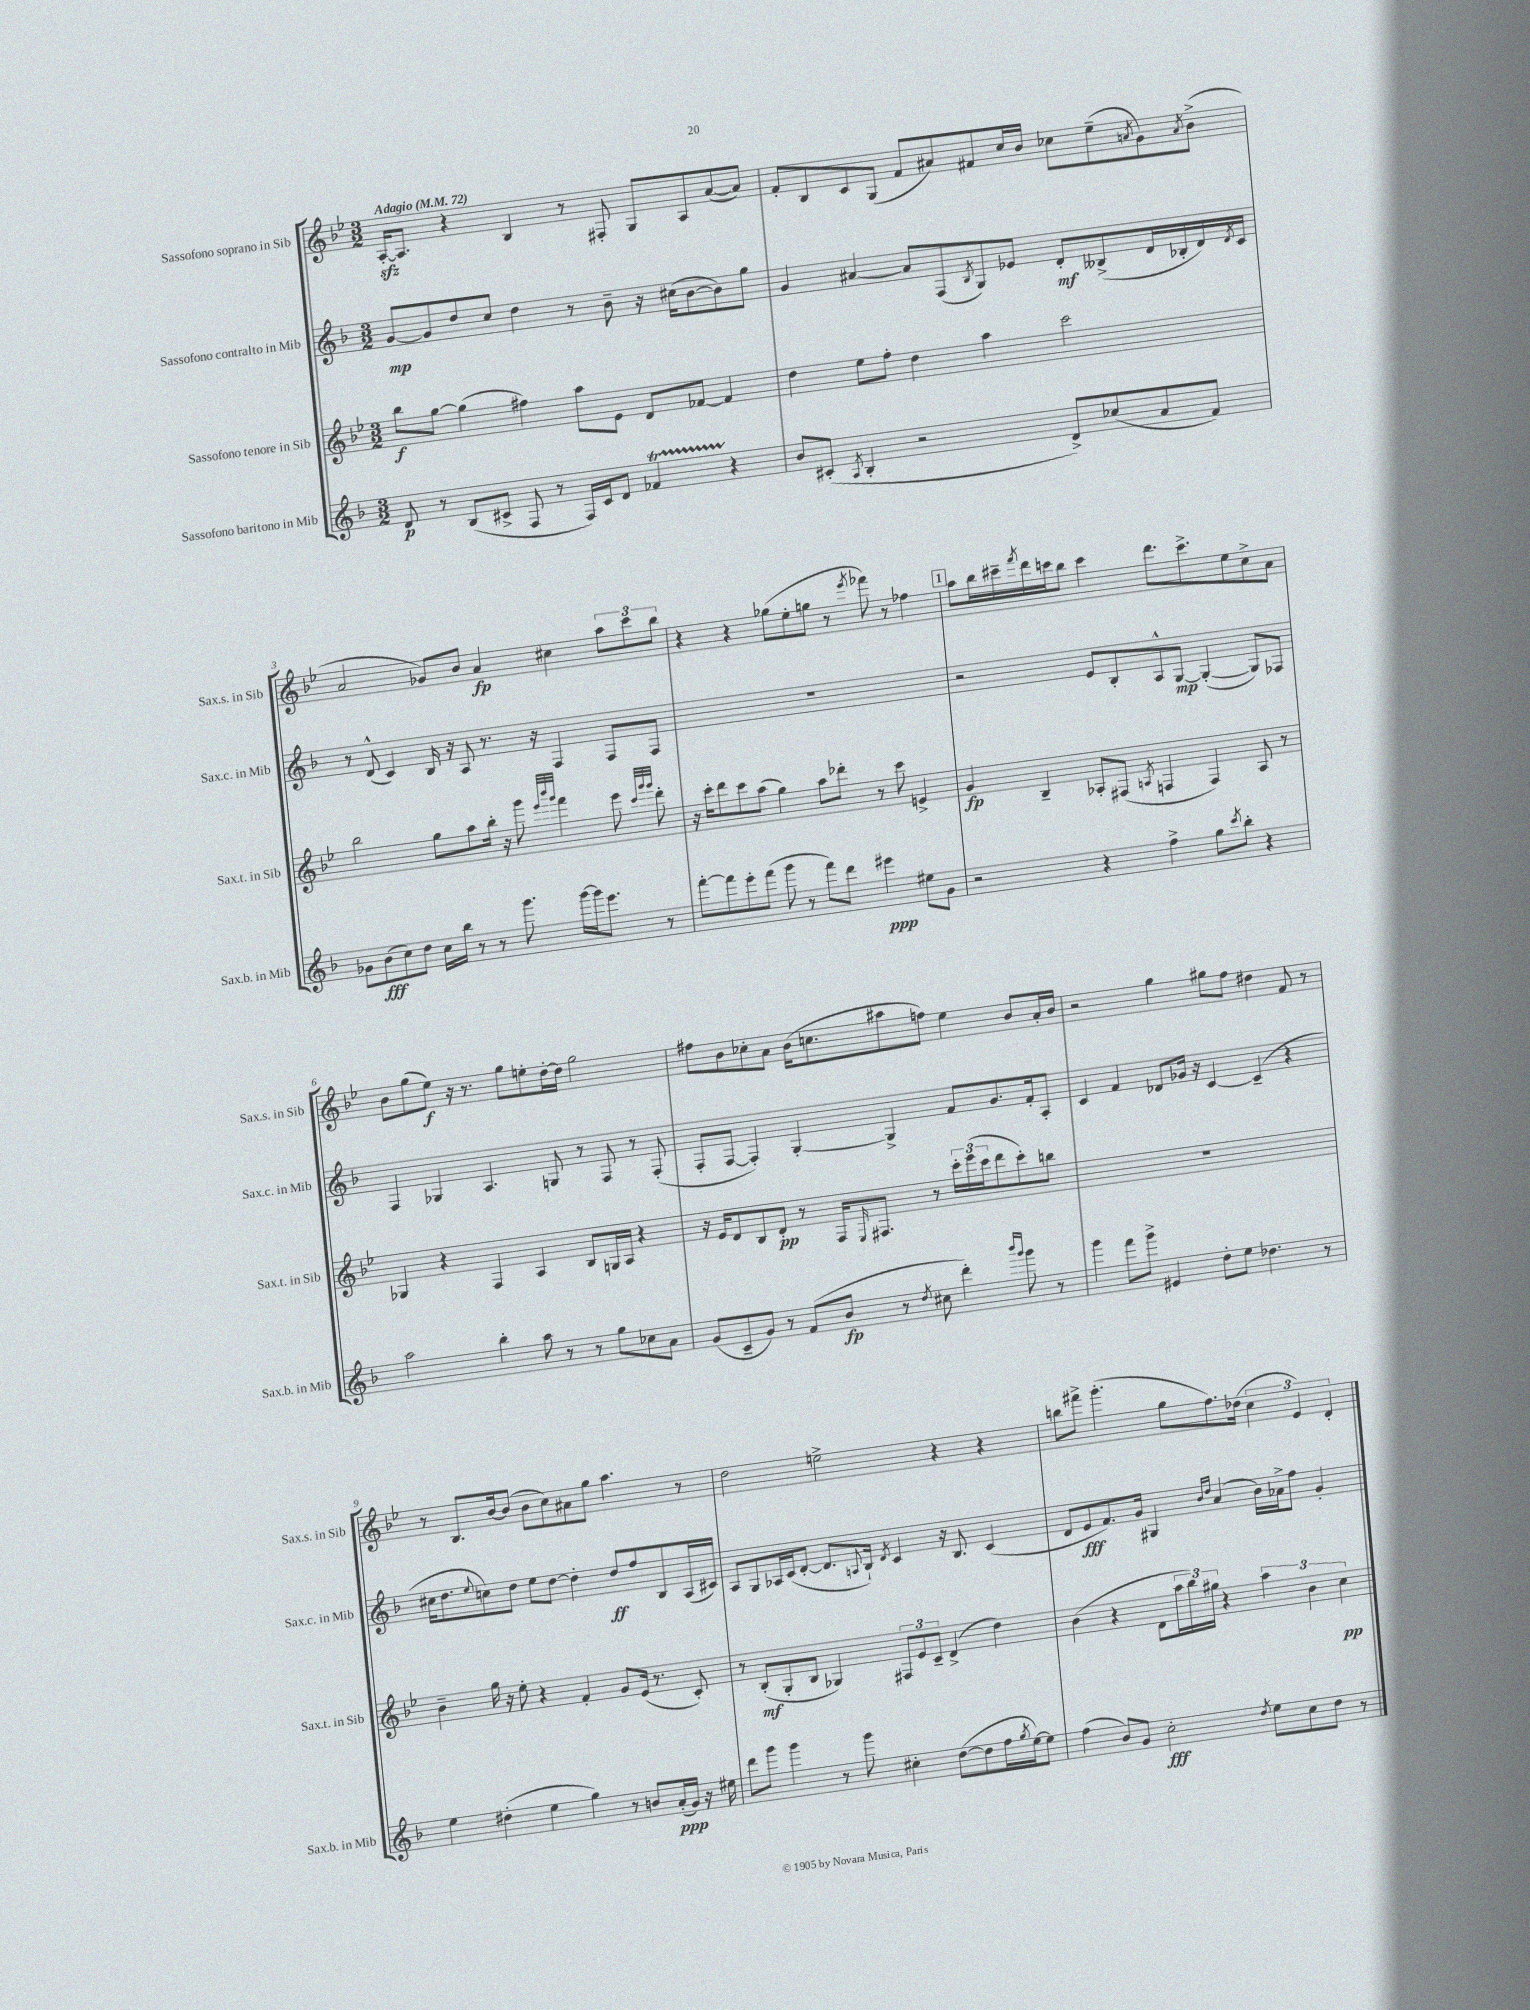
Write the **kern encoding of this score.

**kern	**dynam	**kern	**dynam	**kern	**dynam	**kern	**dynam
*part4	*part4	*part3	*part3	*part2	*part2	*part1	*part1
*staff4	*staff4	*staff3	*staff3	*staff2	*staff2	*staff1	*staff1
*I"Sassofono baritono in Mib	*	*I"Sassofono tenore in Sib	*	*I"Sassofono contralto in Mib	*	*I"Sassofono soprano in Sib	*
*I'Sax.b. in Mib	*	*I'Sax.t. in Sib	*	*I'Sax.c. in Mib	*	*I'Sax.s. in Sib	*
*clefG2	*	*clefG2	*	*clefG2	*	*clefG2	*
*k[b-]	*	*k[b-e-]	*	*k[b-]	*	*k[b-e-]	*
*M3/2	*	*M3/2	*	*M3/2	*	*M3/2	*
*MM72	*	*MM72	*	*MM72	*	*MM72	*
=1	=1	=1	=1	=1	=1	=1	=1
!	!	!	!	!	!	!LO:TX:a:B:t=Adagio	!
8d/	p	8bb-\L	f	[8g/L	mp	[16Azz'/KL	.
.	.	.	.	.	.	8.A/J]	.
8r	.	[8gg\J	.	8g/]	.	.	.
(8B-/L	.	(4gg\]	.	8dd/	.	4r	.
8c#X^/J	.	.	.	8cc/J	.	.	.
8F/	.	4ff#X\)	.	4dd\	.	4B-/	.
8r	.	.	.	.	.	.	.
16F/LL)	.	8aa\L	.	8r	.	8r	.
16c#/J	.	.	.	.	.	.	.
8d/J	.	8e-\J	.	8b-~\	.	8F#X'/	.
4f-XT/	.	8d/L	.	16r	.	8G/L	.
.	.	.	.	(16cc#X\KL	.	.	.
.	.	[8f-X/J	.	[8b-\	.	8A/	.
4r	.	4f-/]	.	8b-\])	.	([8a/	.
.	.	.	.	8gg\J	.	8a/J])	.
=2	=2	=2	=2	=2	=2	=2	=2
8b-/L	.	4dd\	.	4g/	.	8f'/L	.
(8c#X'/J	.	.	.	.	.	8B-/	.
8qA/	.	.	.	.	.	.	.
4B-'/	.	8ee-\L	.	[4a#X/	.	8c/	.
.	.	8ff'\J	.	.	.	(8G/J	.
2r	.	4dd\	.	8a#/L]	.	8f/L	.
.	.	.	.	(8F/	.	8a#X/)	.
.	.	.	.	8qB-/	.	.	.
.	.	4aa\	.	8G/)	.	8f#X/	.
.	.	.	.	8e-X/J	.	16cc/L	.
.	.	.	.	.	.	16b-/JJ	.
8d^/L)	.	2ccc\	.	8d'/L	mf	8cc-X\L	.
(8cc-X/	.	.	.	(8B--X^/	.	(8ee-~\	.
.	.	.	.	.	.	8qan/	.
8a/	.	.	.	16d/L	.	8g\)	.
.	.	.	.	16B-X'/	.	.	.
.	.	.	.	.	.	8qa/	.
8f/J)	.	.	.	16d/)	.	(8b-^\J	.
.	.	.	.	8qd/	.	.	.
.	.	.	.	16c/JJ	.	.	.
!!LO:LB:g=z
=3	=3	=3	=3	=3	=3	=3	=3
8g-X\L	.	2bb-\	.	8r	.	2a/	.
(8b-\	fff	.	.	(8d^^/	.	.	.
8cc\)	.	.	.	4c/)	.	.	.
8dd\J	.	.	.	.	.	.	.
16cc\LL	.	8gg\L	.	16B-/	.	8g-X/L)	.
16bb-\JJ	.	.	.	16r	.	.	.
8r	.	8aa\	.	8A/	.	8b-/J	.
8r	.	16bb-'\Jk	.	8.r	.	4a/	fp
.	.	16r	.	.	.	.	.
8.ggg\	.	8ggg\	.	.	.	.	.
.	.	.	.	16r	.	.	.
.	.	32qqeee-/LLL	.	.	.	.	.
.	.	32qqbbb-/	.	.	.	.	.
.	.	32qqggg/JJJ	.	.	.	.	.
.	.	4fff\	.	4F/	.	4cc#X\	.
[16ggg\LL	.	.	.	.	.	.	.
16ggg\J]	.	.	.	.	.	.	.
8.eee\J	.	.	.	.	.	.	.
.	.	8eee-\	.	8F/L	.	12aa\L	.
.	.	.	.	.	.	12ccc\	.
.	.	32qqccc/LLL	.	.	.	.	.
.	.	32qqggg/	.	.	.	.	.
.	.	32qqggg/JJJ	.	.	.	.	.
8r	.	8ddd'\	.	8F/J	.	.	.
.	.	.	.	.	.	12bb-\J	.
=4	=4	=4	=4	=4	=4	=4	=4
[8fff'\L	.	16r	.	1.r	.	4r	.
.	.	16ccc'\KL	.	.	.	.	.
8fff\]	.	8ddd\	.	.	.	.	.
8eee'\	.	8ccc\	.	.	.	4r	.
(8fff\J	.	(8aa\J	.	.	.	.	.
8ggg\	.	4gg\)	.	.	.	(8gg-X\L	.
8r	.	.	.	.	.	8ee-'\	.
8fff\L)	.	8aa\L	.	.	.	8ggn\J	.
8ddd\J	.	8ddd-X'\J	.	.	.	8r	.
.	.	.	.	.	.	8qeee-/	.
4eee#X\	ppp	8r	.	.	.	8fff-X\)	.
.	.	8ccc\	.	.	.	8r	.
8ee#X\L	.	4en^/	.	.	.	4ff-X\	.
8g\J	.	.	.	.	.	.	.
!!LO:REH:place=s1:t=1
=5	=5	=5	=5	=5	=5	=5	=5
2r	.	4g/	fp	2r	.	8aa\L	.
.	.	.	.	.	.	16bb-\L	.
.	.	.	.	.	.	16ccc#X~\	.
.	.	.	.	.	.	8qfff/	.
.	.	4B-~/	.	.	.	16ddd\	.
.	.	.	.	.	.	16cccn\J	.
.	.	.	.	.	.	8bb-\J	.
4r	.	8A-X'/L	.	8e/L	.	4ccc\	.
.	.	(8F#X/J	.	8B-'/	.	.	.
.	.	8qAn/	.	.	.	.	.
4ff^\	.	4Fn/	.	8A^^/	.	8.ddd\L	.
.	.	.	.	[8G/J	mp	.	.
.	.	.	.	.	.	8.ccc^\	.
8gg\L	.	4F/)	.	(4G'/_	.	.	.
8qccc/	.	.	.	.	.	.	.
8bb-'\J	.	.	.	.	.	8ee-\	.
4r	.	8A/	.	8G/L])	.	8cc^\	.
.	.	8r	.	8F-X/J	.	8a\J	.
!!LO:LB:g=z
=6	=6	=6	=6	=6	=6	=6	=6
2aa\	.	4G-X/	.	4F/	.	8b-\L	.
.	.	.	.	.	.	(8gg\	.
.	.	4r	.	4G-X/	.	8ee-\J)	f
.	.	.	.	.	.	16r	.
.	.	.	.	.	.	8.r	.
4bb-'\	.	4F/	.	4.A/	.	.	.
.	.	.	.	.	.	8gg\L	.
8aa\	.	4A/	.	.	.	8een'\	.
8r	.	.	.	8Gn/	.	[16dd'\L	.
.	.	.	.	.	.	16dd\JJ]	.
8r	.	8B-/L	.	8r	.	2gg\	.
8gg\L	.	16Gn/L	.	8F/	.	.	.
.	.	16A/JJ	.	.	.	.	.
8cc-X\	.	4r	.	8r	.	.	.
8a\J	.	.	.	(8F'/	.	.	.
=7	=7	=7	=7	=7	=7	=7	=7
(8g/L	.	16r	.	8F'/L	.	8ff#X\L	.
.	.	16e-/KL	.	.	.	.	.
8c~/	.	8d/	.	[8F/J	.	8b-\	.
8g/J)	.	8B-/	.	4F'/])	.	8cc-X'\	.
8r	.	8d'/J	pp	.	.	8a\J	.
(8f/L	.	8r	.	[4G'/	.	(16b-\KL	.
.	.	.	.	.	.	8.ccn\	.
8b-/J	fp	16F/KL	.	.	.	.	.
.	.	16qqE-/	.	.	.	.	.
.	.	8.F#X/J	.	.	.	.	.
8r	.	.	.	4G^/]	.	8aa#X\	.
8qdd/	.	.	.	.	.	.	.
8cc#X\	.	8r	.	.	.	8ffn\J)	.
4ddd'\)	.	24ccc'\LL	.	8f/L	.	4ee-\	.
.	.	(24eee-\	.	.	.	.	.
.	.	24ccc\J	.	.	.	.	.
.	.	8ddd\	.	8.g/	.	.	.
16qqbbb-/LL	.	.	.	.	.	.	.
16qqggg/JJ	.	.	.	.	.	.	.
8ggg\	.	8ccc'\)	.	.	.	8b-/L	.
.	.	.	.	16f'/k	.	.	.
8r	.	8bbn\J	.	8A'/J	.	16a'/L	.
.	.	.	.	.	.	16b-/JJ	.
=8	=8	=8	=8	=8	=8	=8	=8
4ggg\	.	1.r	.	4c/	.	2r	.
8fff\L	.	.	.	4f/	.	.	.
8ggg^\J	.	.	.	.	.	.	.
4e#X/	.	.	.	8d-X/L	.	4gg\	.
.	.	.	.	16g-X/Jk	.	.	.
.	.	.	.	16r	.	.	.
8dd'\L	.	.	.	[4c/	.	8gg#X\L	.
8ee\J	.	.	.	.	.	8ff\J	.
4.dd-X\	.	.	.	(4c~/]	.	4dd#X\	.
.	.	.	.	4r	.	8f/	.
8r	.	.	.	.	.	8r	.
!!LO:LB:g=z
=9	=9	=9	=9	=9	=9	=9	=9
4ee\	.	4b-~\	.	16cc#X\KL	.	8r	.
.	.	.	.	8.dd\	.	.	.
.	.	.	.	.	.	8.B-/L	.
.	.	.	.	8qqee/	.	.	.
(4dd#X'\	.	16gg\	.	8ccn\)	.	.	.
.	.	16r	.	.	.	[16b-/k	.
.	.	8ee-'\	.	8dd\J	.	(8b-/J]	.
4ee\	.	4r	.	8ee\L	.	8b-\L	.
.	.	.	.	[8dd\J	.	8cc\)	.
4gg\)	.	4f'/	.	4dd'\]	.	8a#X\	.
.	.	.	.	.	.	8gg\J	.
8r	.	8g/L	.	8dd/L	ff	4.aa\	.
8bn/L	.	(16e-/Jk	.	8ff/	.	.	.
.	.	8.r	.	.	.	.	.
(16a'/L	ppp	.	.	8B-/	.	.	.
16g/JJ)	.	.	.	.	.	.	.
16r	.	8c'/)	.	(16A/L	.	8r	.
16ee#X\	.	.	.	16c#X/JJ)	.	.	.
=10	=10	=10	=10	=10	=10	=10	=10
8ddd\L	.	8r	.	8A/L	.	2dd\	.
8ggg\J	.	(8B-'/L	mf	8G/	.	.	.
4ggg\	.	8G'/	.	16A-X/L	.	.	.
.	.	.	.	(16c/J	.	.	.
.	.	8B-/J	.	[8d'/J	.	.	.
8r	.	4G-X/)	.	8.d/L]	.	2een^\	.
8ggg\	.	.	.	.	.	.	.
.	.	.	.	8qqAn/	.	.	.
.	.	.	.	16B-`/Jk)	.	.	.
.	.	.	.	8qd/	.	.	.
4cc#X'\	.	12F#X/L	.	4c/	.	.	.
.	.	12e-/	.	.	.	.	.
.	.	12c~/J	.	.	.	.	.
([8dd\L	.	(4d^/	.	16r	.	4r	.
.	.	.	.	8.B-/	.	.	.
8dd\]	.	.	.	.	.	.	.
16ff\L	.	4dd\)	.	(4c/	.	4r	.
8qgg/	.	.	.	.	.	.	.
[16ee\J)	.	.	.	.	.	.	.
8ee\J]	.	.	.	.	.	.	.
=11	=11	=11	=11	=11	=11	=11	=11
(4ff\	.	(4b-\	.	8d/L	.	8bbn\L	.
.	.	.	.	8e/	fff	8fff#X^\J	.
8b-/L)	.	4r	.	8.f/)	.	(4.ggg'\	.
8g/J	.	.	.	.	.	.	.
.	.	.	.	16g/Jk	.	.	.
2cc'\	fff	8d\L	.	4G#X/	.	.	.
.	.	24aa\L	.	.	.	8gg\L	.
.	.	24bb-\)	.	.	.	.	.
.	.	24gg#X\JJ	.	.	.	.	.
.	.	.	.	16qqb-/LL	.	.	.
.	.	.	.	16qqdd/JJ	.	.	.
.	.	4r	.	(4a/	.	8.ff\)	.
.	.	.	.	.	.	(16dd-X\Jk	.
8qdd/	.	.	.	.	.	.	.
8ee\L	.	6aa\	.	16b-\LL)	.	6cc\	.
.	.	.	.	16a-X^\J	.	.	.
8cc\	.	.	.	8ff\J	.	.	.
.	.	6b-\	.	.	.	6e-/)	.
8dd\J	.	.	.	4g'/	.	.	.
.	.	6cc\	pp	.	.	6d'/	.
8r	.	.	.	.	.	.	.
==	==	==	==	==	==	==	==
*-	*-	*-	*-	*-	*-	*-	*-
